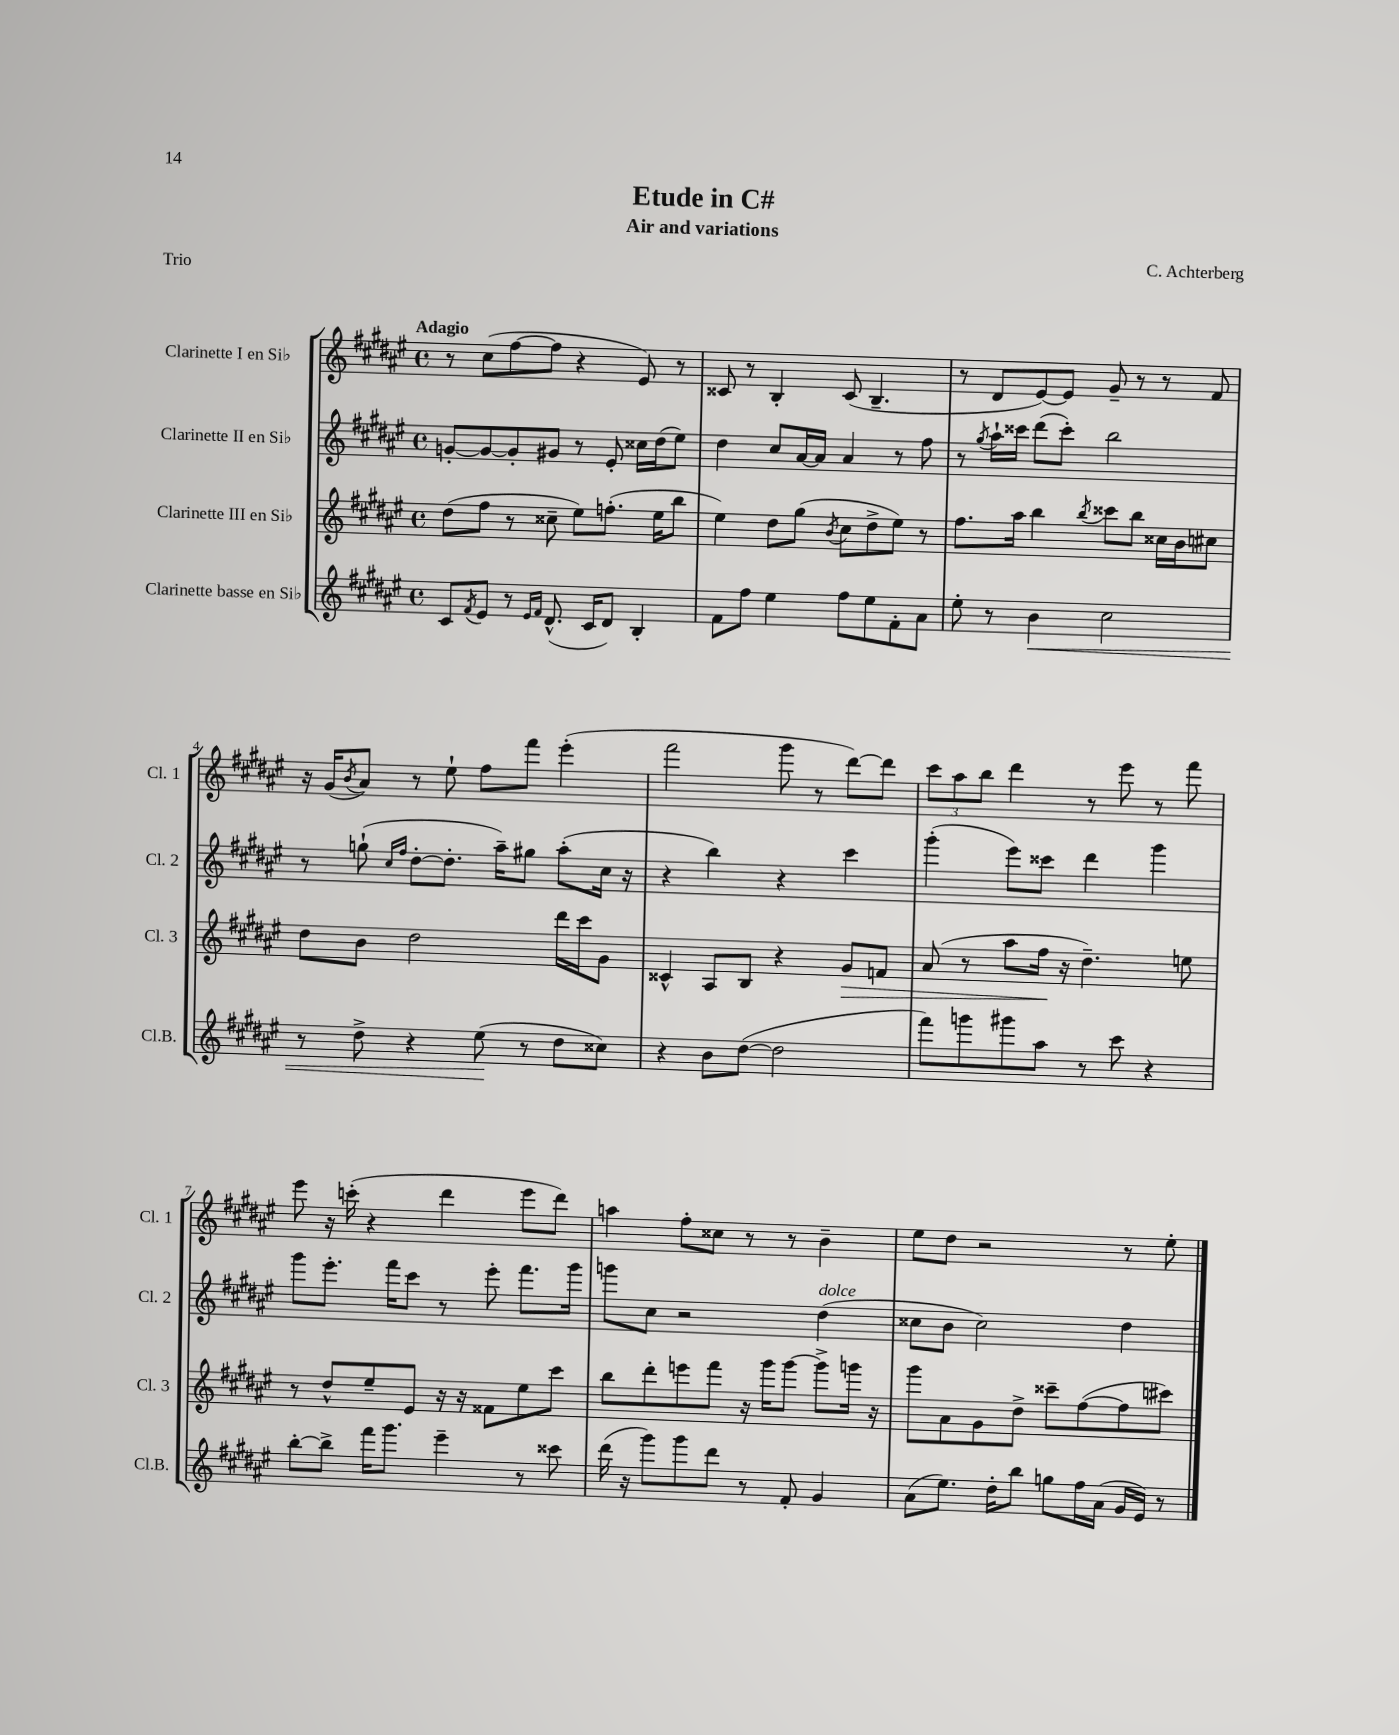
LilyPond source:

\header { title = "Etude in C#" composer = "C. Achterberg" subtitle = "Air and variations" piece = "Trio" }
<<
\new StaffGroup <<
\new Staff = "s0" \with { instrumentName = "Clarinette I en Sib" shortInstrumentName = "Cl. 1" } {
    \clef treble \key fis \major \defaultTimeSignature \time 4/4 \tempo "Adagio"
    r8 cis''8( fis''8~ fis''8 r4 eis'8) r8 |
    cisis'8 r8 b4-. cisis'8( b4.-- |
    r8 dis'8 eis'8~) eis'8 gis'8-- r8 r8 fis'8 |
    r16 gis'16( \acciaccatura { b'8 } ais'8) r8 eis''8-! fis''8 fis'''8 eis'''4-.( |
    fis'''2 gis'''8 r8 dis'''8~) dis'''8 |
    \tuplet 3/2 { cis'''8 ais''8 b''8 } dis'''4 r8 eis'''8 r8 fis'''8 |
    eis'''8 r16 c'''16-.( r4 dis'''4 eis'''8 dis'''8) |
    a''4 fis''8-. cisis''8 r8 r8 b'4-- |
    eis''8 dis''8 r2 r8 eis''8-. \bar "|." |
}
\new Staff = "s1" \with { instrumentName = "Clarinette II en Sib" shortInstrumentName = "Cl. 2" } {
    \clef treble \key fis \major \defaultTimeSignature \time 4/4
    g'8~-. g'8~ g'8-. gis'8 r8 eis'8-. cisis''16 dis''16( eis''8) |
    dis''4 cis''8 ais'16~ ais'16 ais'4 r8 fis''8 |
    r8 \acciaccatura { gis''8 } ais''16-! cisis'''16 dis'''8( cisis'''8-.) b''2 |
    r8 g''8-!( \grace { cis''16 fis''16 } dis''8~-. dis''8.-. ais''16--) gis''8 ais''8-.( cis''16 r16 |
    r4 b''4) r4 cis'''4 |
    gis'''4-.( eis'''8) cisis'''8 dis'''4 gis'''4 |
    gis'''8 eis'''8.-. fis'''16 cis'''8 r8 eis'''8-. fis'''8. gis'''16 |
    g'''8 cis''8 r2 dis''4^\markup { \italic "dolce" }( |
    cisis''8 b'8 cisis''2) dis''4 \bar "|." |
}
\new Staff = "s2" \with { instrumentName = "Clarinette III en Sib" shortInstrumentName = "Cl. 3" } {
    \clef treble \key fis \major \defaultTimeSignature \time 4/4
    dis''8( fis''8 r8 cisis''8-- eis''8) f''8.-.( eis''16 b''8 |
    eis''4) dis''8 gis''8( \acciaccatura { b'8 } cis''8 dis''8-> eis''8) r8 |
    fis''8. ais''16 b''4 \acciaccatura { b''8 } cisis'''8 b''8 cisis''16 b'16 cis''8 |
    dis''8 b'8 dis''2 dis'''16 cis'''16 gis'8 |
    cisis'4-^ ais8 b8 r4 gis'8\> f'8 |
    ais'8( r8 ais''8 fis''16\! r16 dis''4.--) e''8 |
    r8 dis''8-^ eis''8-- eis'8 r16 r16 fisis'8 eis''8 cis'''8 |
    b''8 dis'''8-. e'''8 fis'''8 r16 gis'''16 gis'''8~ gis'''8-> g'''16 r16 |
    gis'''8 ais'8 gis'8 dis''8-> cisis'''8-- fis''8~( fis''8 cis'''8) \bar "|." |
}
\new Staff = "s3" \with { instrumentName = "Clarinette basse en Sib" shortInstrumentName = "Cl.B." } {
    \clef treble \key fis \major \defaultTimeSignature \time 4/4
    cis'8 \acciaccatura { fis'8 } eis'8 r8 \grace { eis'16 fis'16 } dis'8.-^( cis'16 dis'8) b4-. |
    fis'8 fis''8 eis''4 fis''8 eis''8 fis'8-. ais'8 |
    eis''8-. r8 b'4\< cis''2 |
    r8 dis''8-> r4 eis''8\!( r8 dis''8 cisis''8) |
    r4 b'8 dis''8~( dis''2 |
    fis'''8) g'''8 gis'''8 ais''8 r8 cis'''8 r4 |
    b''8~-. b''8-> fis'''16 gis'''8. eis'''4-- r8 cisis'''8 |
    dis'''16( r16 gis'''8) gis'''8 dis'''8 r8 fis'8-. gis'4 |
    ais'8( eis''8.) dis''16-. b''8 g''8 fis''16 ais'16( gis'16 eis'16) r8 \bar "|." |
}
>>
>>
